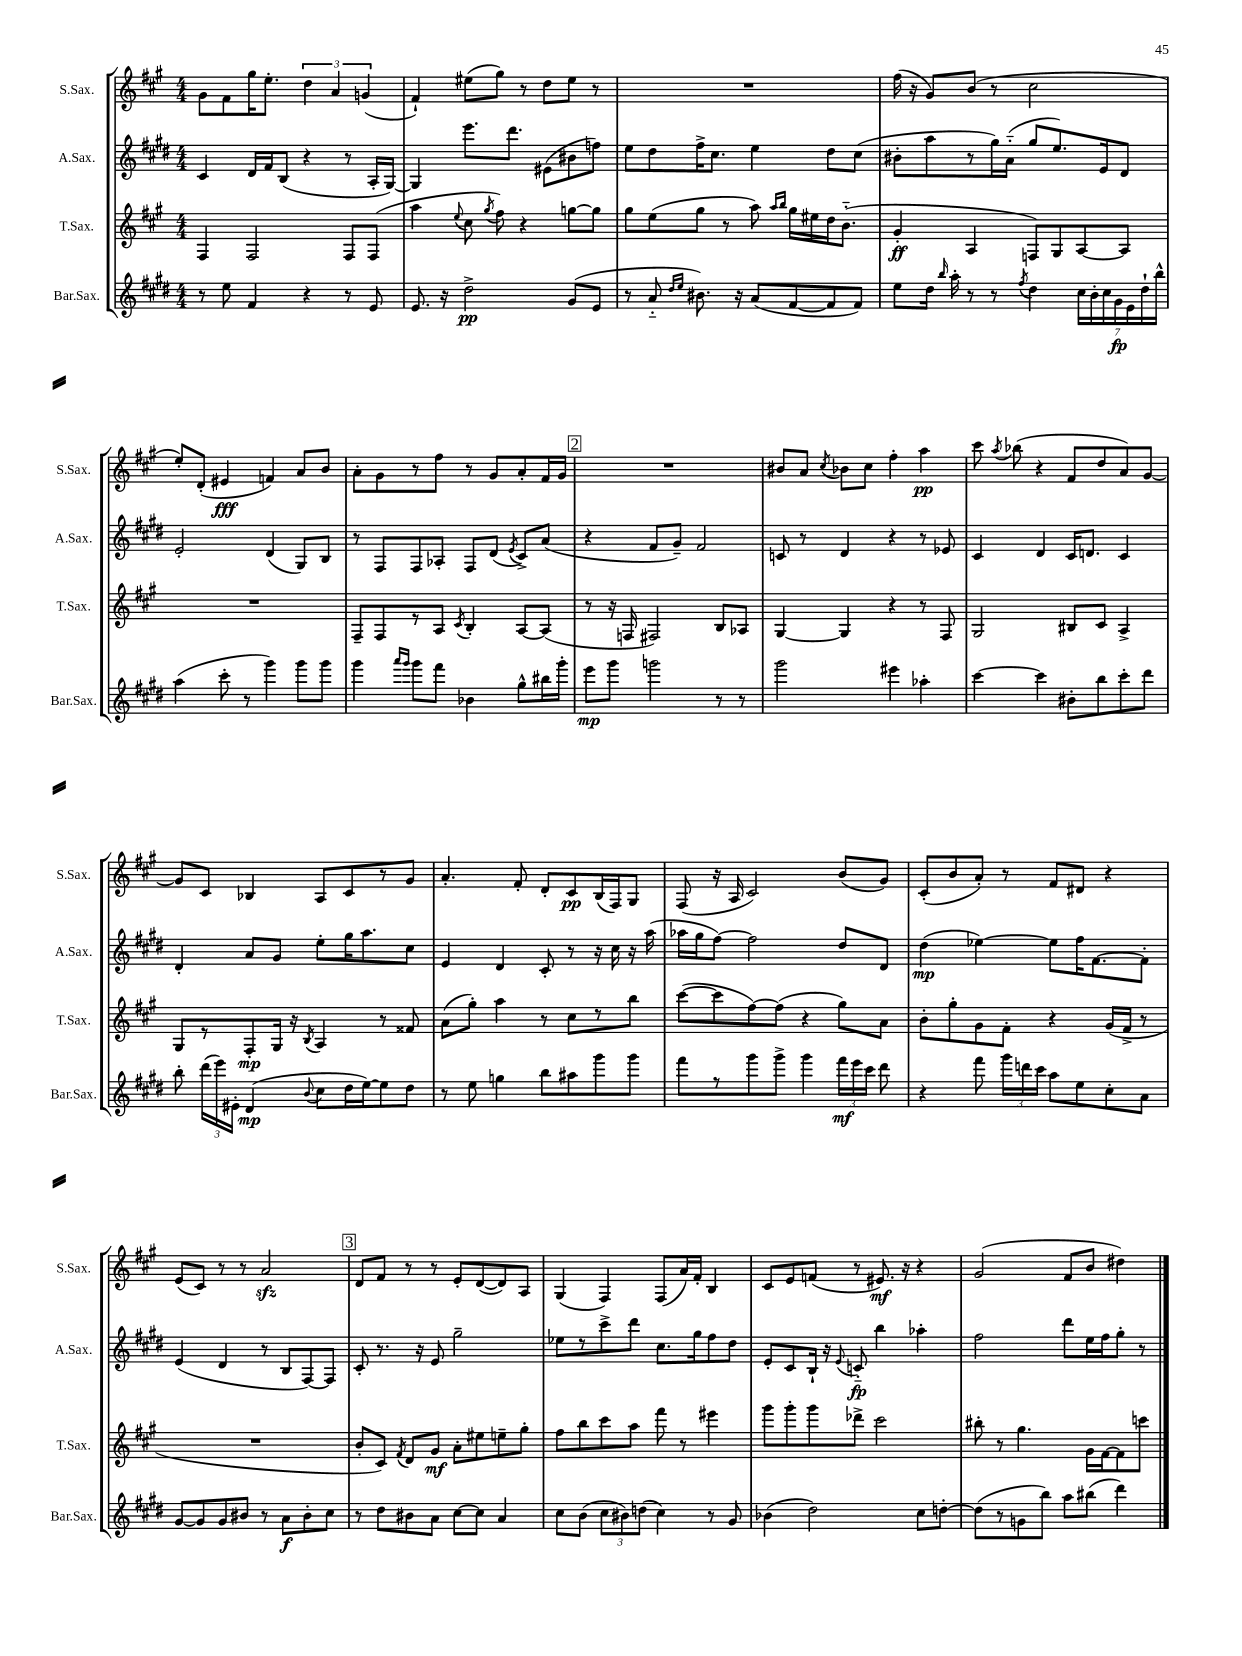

**kern	**dynam	**kern	**dynam	**kern	**dynam	**kern	**dynam
*part4	*part4	*part3	*part3	*part2	*part2	*part1	*part1
*staff4	*staff4	*staff3	*staff3	*staff2	*staff2	*staff1	*staff1
*I"Bar.Sax.	*	*I"T.Sax.	*	*I"A.Sax.	*	*I"S.Sax.	*
*I'Bar.Sax.	*	*I'T.Sax.	*	*I'A.Sax.	*	*I'S.Sax.	*
*clefG2	*	*clefG2	*	*clefG2	*	*clefG2	*
*k[f#c#g#d#]	*	*k[f#c#g#]	*	*k[f#c#g#d#]	*	*k[f#c#g#]	*
*M4/4	*	*M4/4	*	*M4/4	*	*M4/4	*
=6	=6	=6	=6	=6	=6	=6	=6
8r	.	4F#/	.	4c#/	.	8g#\L	.
8ee\	.	.	.	.	.	8f#\	.
4f#/	.	2F#/	.	16d#/LL	.	16gg#\K	.
.	.	.	.	16f#/J	.	8.ee'\J	.
.	.	.	.	(8B/J	.	.	.
4r	.	.	.	4r	.	6dd\	.
.	.	.	.	.	.	6a/	.
8r	.	8F#/L	.	8r	.	.	.
.	.	.	.	.	.	(6gn/	.
8e/	.	(8F#/J	.	16A'/LL	.	.	.
.	.	.	.	[16G#/JJ)	.	.	.
=7	=7	=7	=7	=7	=7	=7	=7
8.e/	.	4aa\	.	4G#/]	.	4f#`/)	.
16r	.	.	.	.	.	.	.
.	.	8qqee/	.	.	.	.	.
2dd#^\	pp	8cc#\	.	8.eee\L	.	(8ee#X\L	.
.	.	8qgg#/	.	.	.	.	.
.	.	8ff#\)	.	.	.	8gg#\J)	.
.	.	.	.	8.ddd#\J	.	.	.
.	.	4r	.	.	.	8r	.
.	.	.	.	(8e#X\L	.	8dd\L	.
(8g#/L	.	[8ggn\L	.	8b#X\	.	8ee#\J	.
8e/J	.	8gg\J]	.	8ffn\J)	.	8r	.
=8	=8	=8	=8	=8	=8	=8	=8
8r	.	8gg#\L	.	8ee\L	.	1r	.
8a/	.	(8ee\	.	8dd#\	.	.	.
16qqdd#/LL	.	.	.	.	.	.	.
16qqee/JJ	.	.	.	.	.	.	.
8.b#X\)	.	8gg#\J	.	16ff#^\K	.	.	.
.	.	.	.	8.cc#\J	.	.	.
.	.	8r	.	.	.	.	.
16r	.	.	.	.	.	.	.
(8a/L	.	8aa\)	.	4ee\	.	.	.
.	.	16qqaa/LL	.	.	.	.	.
.	.	16qqbb/JJ	.	.	.	.	.
[8f#/	.	16gg#\LL	.	.	.	.	.
.	.	16ee#X\	.	.	.	.	.
8f#/]	.	16dd\J	.	8dd#\L	.	.	.
.	.	(8.b\J	.	.	.	.	.
8f#/J)	.	.	.	(8cc#\J	.	.	.
=9	=9	=9	=9	=9	=9	=9	=9
8ee\L	.	4g#'/	ff	8b#X'\L	.	(16ff#\	.
.	.	.	.	.	.	16r	.
16dd#\Jk	.	.	.	8aa\	.	8g#/L)	.
16qqbb/	.	.	.	.	.	.	.
16aa'\	.	.	.	.	.	.	.
8r	.	4A/	.	8r	.	(8b/J	.
8r	.	.	.	16gg#\L)	.	8r	.
.	.	.	.	(16a\JJ	.	.	.
8qff#/	.	.	.	.	.	.	.
4dd#\	.	8Fn/L)	.	8gg#/L	.	2cc#\	.
.	.	8G#/	.	8.ee/)	.	.	.
28cc#\LL	.	[8A/	.	.	.	.	.
28b'\	.	.	.	.	.	.	.
.	.	.	.	16e/k	.	.	.
28cc#\	.	.	.	.	.	.	.
28g#\	fp	.	.	.	.	.	.
.	.	8A/J]	.	8d#/J	.	.	.
28e\	.	.	.	.	.	.	.
28dd#`\	.	.	.	.	.	.	.
28bb^^\JJ	.	.	.	.	.	.	.
!!LO:LB:g=z
=10	=10	=10	=10	=10	=10	=10	=10
(4aa\	.	1r	.	2e'/	.	8ee'/L)	.
.	.	.	.	.	.	(8d'/J	.
8ccc#'\	.	.	.	.	.	4e#X/	fff
8r	.	.	.	.	.	.	.
4ggg#\)	.	.	.	(4d#/	.	4fn/)	.
8ggg#\L	.	.	.	8G#/L)	.	8a/L	.
8ggg#\J	.	.	.	8B/J	.	8b/J	.
=11	=11	=11	=11	=11	=11	=11	=11
4ggg#\	.	8F#~/L	.	8r	.	8a'\L	.
.	.	8F#/	.	8F#/L	.	8g#\	.
16qqaaa/LL	.	.	.	.	.	.	.
16qqggg#/JJ	.	.	.	.	.	.	.
8ggg#\L	.	8r	.	8F#/	.	8r	.
8fff#\J	.	8A/J	.	8A-X'/J	.	8ff#\J	.
.	.	8qc#/	.	.	.	.	.
4b-X\	.	4B'/	.	8F#/L	.	8r	.
.	.	.	.	(8d#/J	.	8g#/L	.
.	.	.	.	8qe/	.	.	.
8gg#^^\L	.	[8A/L	.	8c#^/L)	.	8a'/	.
16bb#X\L	.	(8A/J]	.	(8a/J	.	16f#/L	.
16ggg#'\JJ	.	.	.	.	.	16g#/JJ	.
!!LO:REH:place=s1:t=2
=12	=12	=12	=12	=12	=12	=12	=12
8eee\L	mp	8r	.	4r	.	1r	.
8ggg#\J	.	16r	.	.	.	.	.
.	.	16Fn/	.	.	.	.	.
2gggn\	.	2F#X/)	.	8f#/L	.	.	.
.	.	.	.	8g#~/J)	.	.	.
.	.	.	.	2f#/	.	.	.
8r	.	8B/L	.	.	.	.	.
8r	.	8A-X/J	.	.	.	.	.
=13	=13	=13	=13	=13	=13	=13	=13
2ggg#\	.	[4G#/	.	8cn/	.	8b#X/L	.
.	.	.	.	8r	.	8a/J	.
.	.	.	.	.	.	8qcc#/	.
.	.	4G#/]	.	4d#/	.	8b-X\L	.
.	.	.	.	.	.	8cc#\J	.
4eee#X\	.	4r	.	4r	.	4ff#'\	.
4aa-X'\	.	8r	.	8r	.	4aa\	pp
.	.	8F#/	.	8e-X/	.	.	.
=14	=14	=14	=14	=14	=14	=14	=14
[4ccc#\	.	2G#/	.	4c#/	.	8ccc#\	.
.	.	.	.	.	.	8qaa/	.
.	.	.	.	.	.	(8bb-X\	.
4ccc#\]	.	.	.	4d#/	.	4r	.
8b#X'\L	.	8B#X/L	.	16c#/KL	.	8f#/L	.
.	.	.	.	8.dn/J	.	.	.
8bb\	.	8c#/J	.	.	.	8dd/	.
8ccc#'\	.	4A^/	.	4c#/	.	8a/)	.
8ddd#\J	.	.	.	.	.	[8g#/J	.
!!LO:LB:g=z
=15	=15	=15	=15	=15	=15	=15	=15
8bb'\	.	8G#/L	.	4d#'/	.	8g#/L]	.
(24ddd#\LL	.	8r	.	.	.	8c#/J	.
24eee\)	.	.	.	.	.	.	.
24e#X'\JJ	.	.	.	.	.	.	.
(4d#/	mp	8F#'/	mp	8a/L	.	4B-X/	.
.	.	16G#/Jk	.	8g#/J	.	.	.
.	.	16r	.	.	.	.	.
8qqb/	.	8qB/	.	.	.	.	.
8cc#\L	.	4A/	.	8ee'\L	.	8A/L	.
16dd#\L	.	.	.	16gg#\K	.	8c#/	.
[16ee\J)	.	.	.	8.aa\	.	.	.
8ee\]	.	8r	.	.	.	8r	.
8dd#\J	.	8f##X/	.	8cc#\J	.	8g#/J	.
=16	=16	=16	=16	=16	=16	=16	=16
8r	.	(8a\L	.	4e/	.	4.a'/	.
8ee\	.	8gg#'\J)	.	.	.	.	.
4ggn\	.	4aa\	.	4d#/	.	.	.
.	.	.	.	.	.	8f#'/	.
8bb\L	.	8r	.	8c#'/	.	8d'/L	.
8aa#X\	.	8cc#\L	.	8r	.	8c#/	pp
8ggg#\	.	8r	.	16r	.	(16B/L	.
.	.	.	.	16cc#\	.	16F#/J)	.
8ggg#\J	.	8bb\J	.	16r	.	8G#/J	.
.	.	.	.	(16aa\	.	.	.
=17	=17	=17	=17	=17	=17	=17	=17
8fff#\L	.	([8ccc#\L	.	16aa-X\LL	.	(8F#/	.
.	.	.	.	16gg#\J	.	.	.
8r	.	8ccc#\]	.	[8ff#\J)	.	16r	.
.	.	.	.	.	.	16A/	.
8ggg#\	.	[8ff#\)	.	2ff#\]	.	2c#/)	.
8ggg#^\J	.	(8ff#\J]	.	.	.	.	.
4ggg#\	.	4r	.	.	.	.	.
24fff#\LL	mf	8gg#\L)	.	8dd#/L	.	(8b/L	.
24eee\	.	.	.	.	.	.	.
24ccc#\JJ	.	.	.	.	.	.	.
8ddd#\	.	8a\J	.	8d#/J	.	8g#/J)	.
=18	=18	=18	=18	=18	=18	=18	=18
4r	.	8b'\L	.	(4dd#\	mp	(8c#'/L	.
.	.	8gg#'\	.	.	.	8b/	.
8fff#\	.	8g#\	.	[4ee-X\)	.	8a'/J)	.
24ggg#\LL	.	8f#'\J	.	.	.	8r	.
24dddn\	.	.	.	.	.	.	.
24ccc#\JJ	.	.	.	.	.	.	.
8aa\L	.	4r	.	8ee-\L]	.	8f#/L	.
8ee\	.	.	.	16ff#\K	.	8d#X/J	.
.	.	.	.	[8.f#\	.	.	.
8cc#'\	.	(16g#/LL	.	.	.	4r	.
.	.	16f#^/JJ	.	.	.	.	.
8a\J	.	8r	.	8f#'\J]	.	.	.
!!LO:LB:g=z
=19	=19	=19	=19	=19	=19	=19	=19
[8g#/L	.	1r	.	(4e/	.	(8e/L	.
8g#/]	.	.	.	.	.	8c#/J)	.
8g#/	.	.	.	4d#/	.	8r	.
8b#X/J	.	.	.	.	.	8r	.
8r	.	.	.	8r	.	2azz/	.
8a\L	f	.	.	8B/L	.	.	.
8b#'\	.	.	.	[8F#/)	.	.	.
8cc#\J	.	.	.	8F#/J]	.	.	.
!!LO:REH:place=s1:t=3
=20	=20	=20	=20	=20	=20	=20	=20
8r	.	8b'/L	.	8c#'/	.	8d/L	.
8dd#\L	.	8c#/J)	.	8.r	.	8f#/J	.
.	.	8qf#/	.	.	.	.	.
8b#X\	.	8d/L	.	.	.	8r	.
.	.	.	.	16r	.	.	.
8a\J	.	8g#/J	mf	8e/	.	8r	.
[8cc#\L	.	8a'\L	.	2gg#~\	.	8e'/L	.
8cc#\J]	.	8ee#X\	.	.	.	([8d/	.
4a/	.	8een~\	.	.	.	8d/])	.
.	.	8gg#'\J	.	.	.	8A/J	.
=21	=21	=21	=21	=21	=21	=21	=21
8cc#\L	.	8ff#\L	.	8ee-X\L	.	(4G#/	.
(8b\J	.	8bb\	.	8r	.	.	.
12cc#\L	.	8ccc#\	.	8ccc#^\	.	4F#/)	.
12b#X\)	.	.	.	.	.	.	.
.	.	8aa\J	.	8ddd#\J	.	.	.
(12ddn\J	.	.	.	.	.	.	.
4cc#\)	.	8fff#\	.	8.cc#\L	.	(8F#/L	.
.	.	8r	.	.	.	16a/L)	.
.	.	.	.	16gg#\k	.	16f#'/JJ	.
8r	.	4eee#X\	.	8ff#\	.	4B/	.
8g#/	.	.	.	8dd#\J	.	.	.
=22	=22	=22	=22	=22	=22	=22	=22
(4b-X\	.	8ggg#\L	.	8e'/L	.	8c#/L	.
.	.	8ggg#'\	.	8c#/	.	8e/	.
2dd#\)	.	8ggg#\	.	16B`/Jk	.	(8fn/J	.
.	.	.	.	16r	.	.	.
.	.	.	.	8qqe/	.	.	.
.	.	8ddd-X^\J	.	8cn/	fp	8r	.
.	.	2ccc#\	.	4bb\	.	8.e#X/)	mf
.	.	.	.	.	.	16r	.
8cc#\L	.	.	.	4aa-X'\	.	4r	.
[8ddn'\J	.	.	.	.	.	.	.
=23	=23	=23	=23	=23	=23	=23	=23
(8dd\L]	.	8bb#X'\	.	2ff#\	.	(2g#/	.
8r	.	8r	.	.	.	.	.
8gn\	.	4.gg#\	.	.	.	.	.
8bb\J)	.	.	.	.	.	.	.
8aa\L	.	.	.	8ddd#\L	.	8f#/L	.
(8bb#X\J	.	16g#\LL	.	16ee\L	.	8b/J	.
.	.	[16f#\J	.	16ff#\J	.	.	.
4ddd#\)	.	8f#\]	.	8gg#'\J	.	4dd#X\)	.
.	.	8cccn\J	.	8r	.	.	.
==	==	==	==	==	==	==	==
*-	*-	*-	*-	*-	*-	*-	*-
